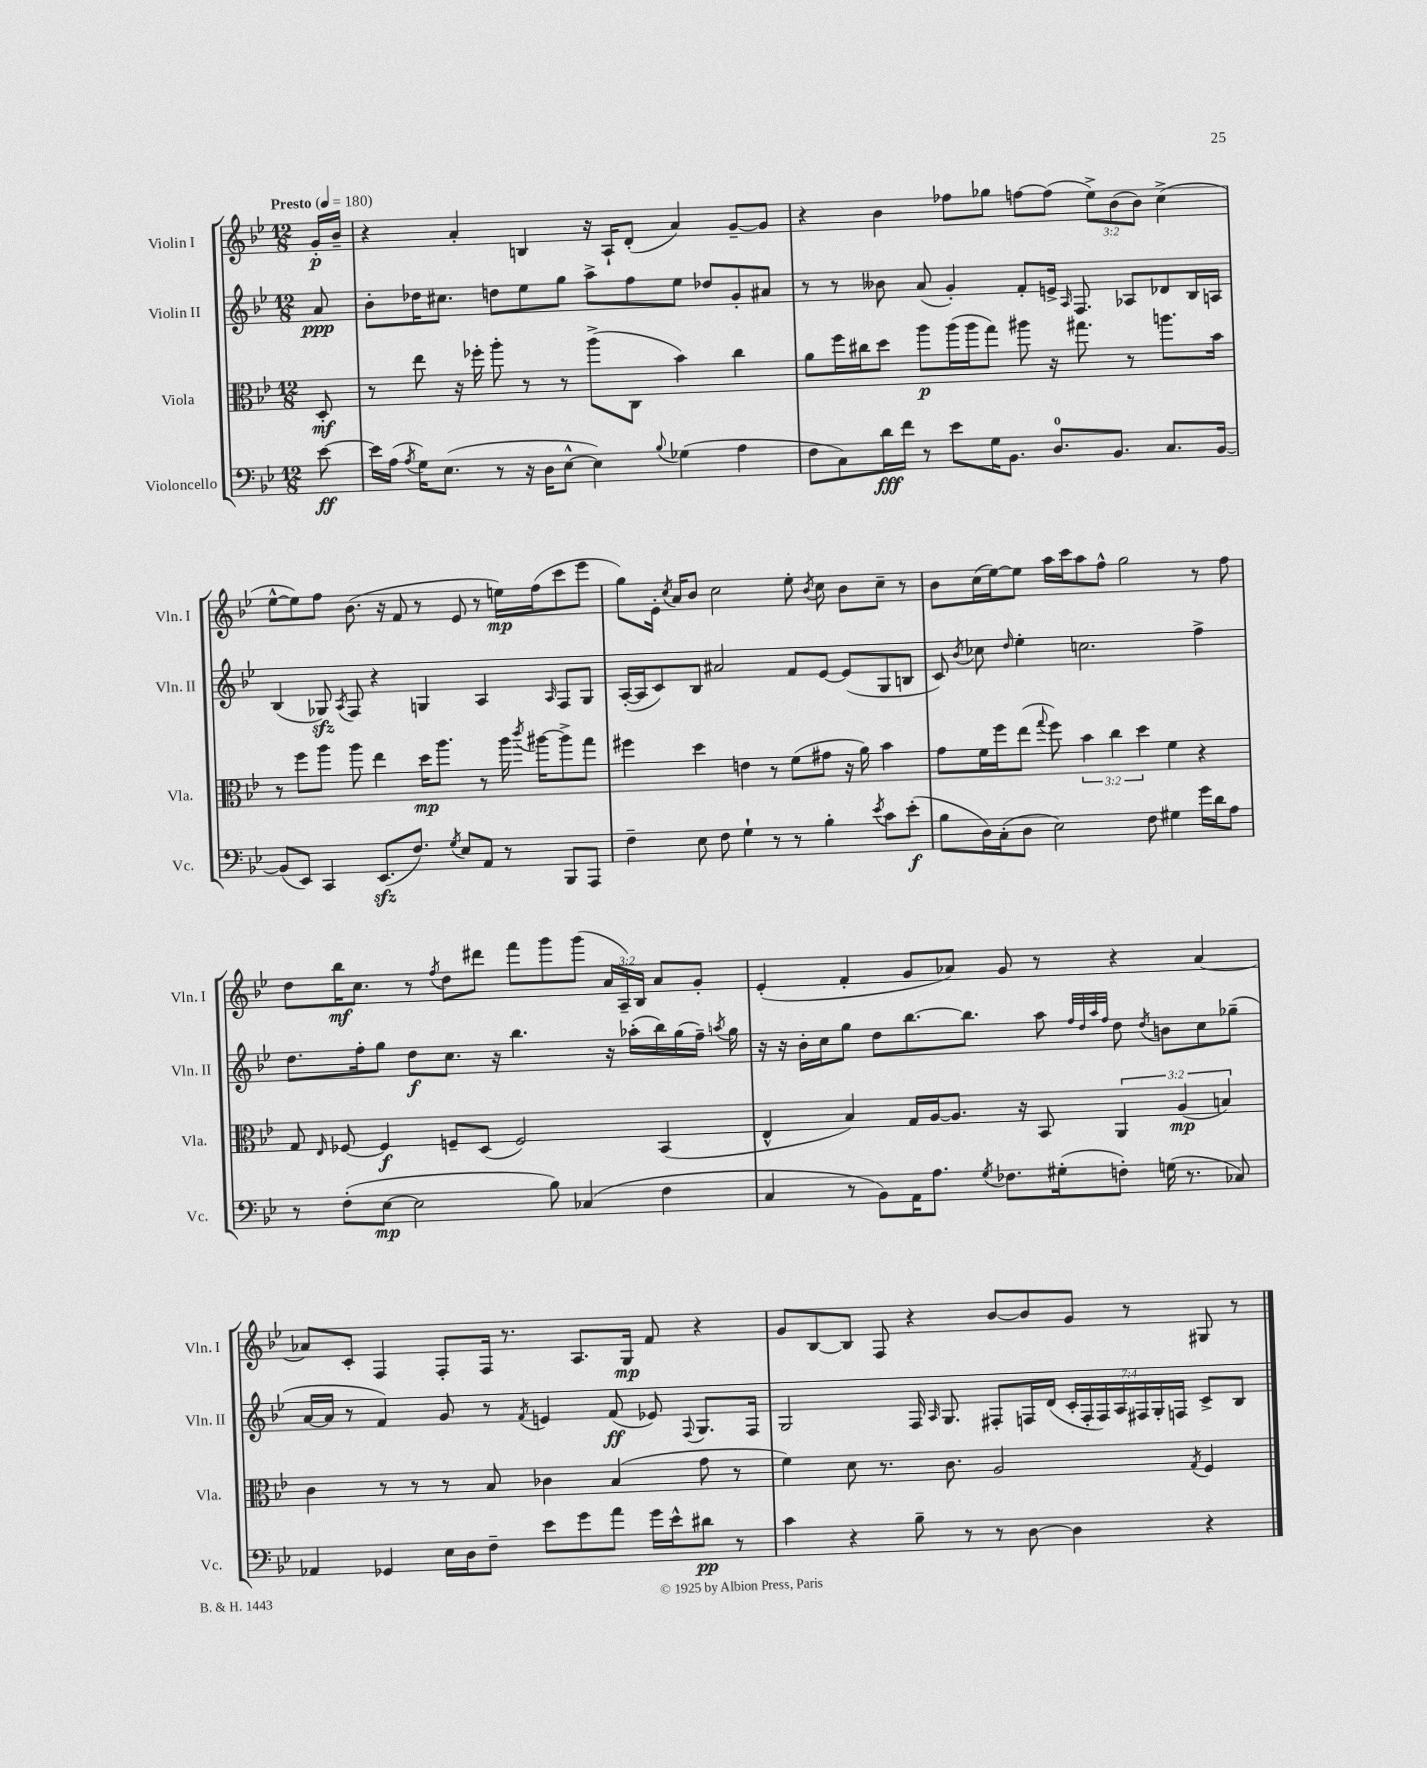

**kern	**dynam	**kern	**dynam	**kern	**dynam	**kern	**dynam
*part4	*part4	*part3	*part3	*part2	*part2	*part1	*part1
*staff4	*staff4	*staff3	*staff3	*staff2	*staff2	*staff1	*staff1
*I"Violoncello	*	*I"Viola	*	*I"Violin II	*	*I"Violin I	*
*I'Vc.	*	*I'Vla.	*	*I'Vln. II	*	*I'Vln. I	*
*clefF4	*	*clefC3	*	*clefG2	*	*clefG2	*
*k[b-e-]	*	*k[b-e-]	*	*k[b-e-]	*	*k[b-e-]	*
*M12/8	*	*M12/8	*	*M12/8	*	*M12/8	*
*MM180	*	*MM180	*	*MM180	*	*MM180	*
=	=	=	=	=	=	=	=
!	!	!	!	!	!	!LO:TX:a:B:t=Presto	!
[8e-\	ff	8D'/	mf	8a/	ppp	16g'/LL	p
.	.	.	.	.	.	16b-~/JJ	.
=1	=1	=1	=1	=1	=1	=1	=1
16e-\LL]	.	8r	.	8b-'\L	.	4r	.
(16A\JJ	.	.	.	.	.	.	.
8qA/	.	.	.	.	.	.	.
16G\KL)	.	8ee-\	.	16dd-X\K	.	.	.
(8.E-\J	.	.	.	8.cc#X\J	.	.	.
.	.	16r	.	.	.	4a'/	.
.	.	16ff-X'\	.	.	.	.	.
8r	.	8aa'\	.	8ddn\L	.	.	.
16r	.	8r	.	8ee-\	.	4Bn/	.
16D\KL	.	.	.	.	.	.	.
[8E-^^\J	.	8r	.	8gg\J	.	.	.
4E-\])	.	(8aa^\L	.	8aa^\L	.	16r	.
.	.	.	.	.	.	16A`/KL	.
.	.	8C\J	.	8ff\	.	(8d'/J	.
8qqB-/	.	.	.	.	.	.	.
(4G-X\	.	4b-\)	.	8ee-\J	.	4a/)	.
.	.	.	.	8dd-X/L	.	.	.
4A\	.	4cc\	.	8g'/	.	[8g~/L	.
.	.	.	.	8a#X/J	.	8g/J]	.
=2	=2	=2	=2	=2	=2	=2	=2
8F\L	.	8a\L	.	8r	.	4r	.
8C\)	.	16ff\L	.	8r	.	.	.
.	.	16cc#X\J	.	.	.	.	.
16d\L	fff	8dd\J	.	8b--X\	.	4b-\	.
16f\JJ	.	.	.	.	.	.	.
8r	.	8aa\L	p	(8a/	.	.	.
8e-\L	.	(16aa\L	.	4g'/)	.	8ff-X\L	.
.	.	16aa\J	.	.	.	.	.
16G\K	.	8gg\J)	.	.	.	8gg-X\J	.
8.BB-\J	.	.	.	.	.	.	.
.	.	8aa#X\	.	8f'/L	.	[8ffn\L	.
8.D/L	.	16r	.	16en^/Jk	.	(8ff\J]	.
.	.	.	.	16qqA/	.	.	.
.	.	8.gg#X\	.	8.F/	.	.	.
.	.	.	.	.	.	12ee-^\L)	.
8.BB-/J	.	.	.	.	.	.	.
.	.	.	.	.	.	(12b-\	.
.	.	8r	.	8A-X/L	.	.	.
.	.	.	.	.	.	12b-\J)	.
8.C/L	.	8.aan\L	.	8d-X/	.	(4cc^\	.
.	.	.	.	16B-/L	.	.	.
[16BB-/Jk	.	16b-\Jk	.	16An/JJ	.	.	.
!!LO:LB:g=z
=3	=3	=3	=3	=3	=3	=3	=3
(8BB-/L]	.	8r	.	(4B-/	.	[8ee-^^\L	.
8EE-/J)	.	8ff\L	.	.	.	8ee-\])	.
4CC/	.	8aa\J	.	8G-Xzz/)	.	8ff\J	.
.	.	.	.	8qA/	.	.	.
.	.	8aa\	.	8F/	.	(8.b-\	.
(8.EE-zz/L	.	4ee-\	.	4r	.	.	.
.	.	.	.	.	.	16r	.
.	.	.	.	.	.	8f/	.
8.F/J)	.	.	.	.	.	.	.
.	.	16dd\KL	mp	4Gn/	.	8r	.
.	.	8.aa\J	.	.	.	.	.
8qG/	.	.	.	.	.	.	.
8E-/L	.	.	.	.	.	8e-/	.
8AA/J	.	8r	.	4A/	.	8r	.
8r	.	16aa\	.	.	.	16een\LL)	mp
.	.	8qccc/	.	.	.	.	.
.	.	[16aa#X\KL	.	.	.	(16ff\J	.
.	.	.	.	16qqA/	.	.	.
8BBB-/L	.	8aa#^\]	.	8F/L	.	8ccc\	.
8AAA/J	.	8gg\J	.	8G/J	.	8eee-\J	.
=4	=4	=4	=4	=4	=4	=4	=4
4F~\	.	4ff#X\	.	([16A'/LL	.	8gg\L)	.
.	.	.	.	16A/J]	.	.	.
.	.	.	.	8c/)	.	16e-'\Jk	.
.	.	.	.	.	.	8qcc/	.
.	.	.	.	.	.	16a/KL	.
8E-\	.	4dd\	.	8B-/J	.	8b-/J	.
8F\	.	.	.	2a#X/	.	2cc\	.
4G`\	.	4en\	.	.	.	.	.
8r	.	8r	.	.	.	.	.
8r	.	(8f\L	.	8f/L	.	8ee-'\	.
.	.	.	.	.	.	8qb-/	.
4B-'\	.	8g#X\J	.	[8e-/J	.	8cc\	.
.	.	16r	.	(8e-/L]	.	8b-\L	.
.	.	16a\)	.	.	.	.	.
8qe-/	.	.	.	.	.	.	.
8c\L	.	4b-\	.	8G/	.	8cc~\J	.
(8e-'\J	f	.	.	8Bn/J	.	8r	.
=5	=5	=5	=5	=5	=5	=5	=5
8B-\L	.	8g\L	.	8c/)	.	8b-\L	.
.	.	.	.	8qb-/	.	.	.
16D\L)	.	16f\L	.	8cc-X\	.	(16cc\L	.
(16C'\J	.	16ff\J	.	.	.	[16ee-\J)	.
.	.	.	.	16qqdd/	.	.	.
8D\J	.	(8ee-\J	.	4ee-'\	.	8ee-\J]	.
.	.	8qqgg/	.	.	.	.	.
2E-\)	.	8ff\)	.	.	.	16aa\LL	.
.	.	.	.	.	.	16ccc\J	.
.	.	6b-\	.	2.ccn\	.	8aa\	.
.	.	.	.	.	.	8ff^^\J	.
.	.	6cc\	.	.	.	.	.
.	.	.	.	.	.	2gg\	.
.	.	6dd\	.	.	.	.	.
8F\	.	.	.	.	.	.	.
4G#X\	.	4f\	.	.	.	.	.
16g\LL	.	4r	.	4ff^\	.	8r	.
16d\J	.	.	.	.	.	.	.
8A\J	.	.	.	.	.	8ff\	.
!!LO:LB:g=z
=6	=6	=6	=6	=6	=6	=6	=6
8r	.	8G/	.	8.dd\L	.	8dd\L	.
.	.	16qqE-/	.	.	.	.	.
(8F'\L	.	[8F-X/	.	.	.	16bb-\K	mf
.	.	.	.	16ff'\k	.	8.cc\J	.
[8E-\J	mp	4F-/]	f	8gg\J	.	.	.
2E-\]	.	.	.	8dd\L	f	8r	.
.	.	.	.	.	.	8qff/	.
.	.	8Fn~/L	.	8.cc\J	.	8dd\L	.
.	.	(8D/J	.	.	.	8ddd#X\J	.
.	.	.	.	16r	.	.	.
.	.	2F/)	.	4.bb-\	.	8fff\L	.
8B-\)	.	.	.	.	.	8ggg\	.
(4C-X/	.	.	.	.	.	(8ggg\J	.
.	.	.	.	16r	.	24a/LL	.
.	.	.	.	.	.	24A~/)	.
.	.	.	.	(16aa-X'\LL	.	.	.
.	.	.	.	.	.	24B-/JJ	.
4F\	.	(4BB-/	.	16bb-\)	.	8a/L	.
.	.	.	.	(16gg\	.	.	.
.	.	.	.	16ff~\JJ)	.	8g'/J	.
.	.	.	.	8qaan/	.	.	.
.	.	.	.	16gg\	.	.	.
=7	=7	=7	=7	=7	=7	=7	=7
4C/	.	4E-^^/	.	16r	.	(4e-'/	.
.	.	.	.	16r	.	.	.
.	.	.	.	16b-'\LL	.	.	.
.	.	.	.	16cc\J	.	.	.
8r	.	4B-/)	.	8gg\J	.	4f'/	.
8BB-\L)	.	.	.	8dd\L	.	.	.
16AA\K	.	16G/LL	.	[8.bb-\	.	8g/L	.
8.A\J	.	[16A/J	.	.	.	.	.
.	.	8.A/J]	.	.	.	8a-X/J)	.
.	.	.	.	8.bb-\J]	.	.	.
8qG/	.	.	.	.	.	.	.
8.F-X\L	.	.	.	.	.	8g/	.
.	.	16r	.	.	.	.	.
.	.	8BB-/	.	8aa\	.	8r	.
(16G#X'\k	.	.	.	.	.	.	.
.	.	.	.	32qqff/LLL	.	.	.
.	.	.	.	32qqdd/	.	.	.
.	.	.	.	32qqaa/	.	.	.
.	.	.	.	32qqff/JJJ	.	.	.
8Fn'\J)	.	6AA/	.	8dd\	.	4r	.
.	.	.	.	8qdd/	.	.	.
(16Gn\	.	.	.	8bn\L	.	.	.
.	.	(6A/	mp	.	.	.	.
8.r	.	.	.	.	.	.	.
.	.	.	.	8cc\	.	[4a-/	.
.	.	6Bn/)	.	.	.	.	.
8C-X/)	.	.	.	(8gg-X~\J	.	.	.
!!LO:LB:g=z
=8	=8	=8	=8	=8	=8	=8	=8
4AA-X/	.	4c\	.	[16a/LL	.	8a-X/L]	.
.	.	.	.	16a/JJ]	.	.	.
.	.	.	.	8r	.	8c'/J	.
4GG-X/	.	8r	.	4f/)	.	4F/	.
.	.	8r	.	.	.	.	.
16E-\LL	.	8r	.	8g/	.	8F'/L	.
16D\J	.	.	.	.	.	.	.
8F~\J	.	8B-/	.	8r	.	16F/Jk	.
.	.	.	.	.	.	8.r	.
.	.	.	.	8qf/	.	.	.
8e-\L	.	4c-X\	.	4en/	.	.	.
8g\	.	.	.	.	.	8.A/L	.
8a\J	.	(4B-/	.	(8f/	ff	.	.
.	.	.	.	.	.	16G/Jk	mp
16g\LL	.	.	.	8e-X/)	.	8f/	.
16e-^^\J	.	.	.	.	.	.	.
.	.	.	.	8qqF/	.	.	.
8d#X\J	pp	8g\	.	8.G/L	.	4r	.
8r	.	8r	.	.	.	.	.
.	.	.	.	16F/Jk	.	.	.
=9	=9	=9	=9	=9	=9	=9	=9
4c\	.	4f\)	.	2G/	.	8g/L	.
.	.	.	.	.	.	[8B-/	.
4r	.	8d\	.	.	.	8B-/J]	.
.	.	8.r	.	.	.	8F/	.
8B-~\	.	.	.	16F/	.	4r	.
.	.	.	.	16qqA/	.	.	.
.	.	8.c\	.	8.G/	.	.	.
8r	.	.	.	.	.	.	.
8r	.	2A/	.	8F#X'/L	.	[8b-/L	.
[8D\	.	.	.	16Fn/L	.	8b-/]	.
.	.	.	.	(16d/JJ	.	.	.
4D\]	.	.	.	28c'/LL	.	8g/J	.
.	.	.	.	28F'/	.	.	.
.	.	.	.	28F/)	.	.	.
.	.	.	.	28A/	.	.	.
.	.	.	.	.	.	8r	.
.	.	.	.	28F#X/	.	.	.
.	.	.	.	28G'/	.	.	.
.	.	.	.	28Fn/JJ	.	.	.
.	.	8qG/	.	.	.	.	.
4r	.	4F/	.	8c^/L	.	8G#X/	.
.	.	.	.	8B-/J	.	8r	.
==	==	==	==	==	==	==	==
*-	*-	*-	*-	*-	*-	*-	*-
